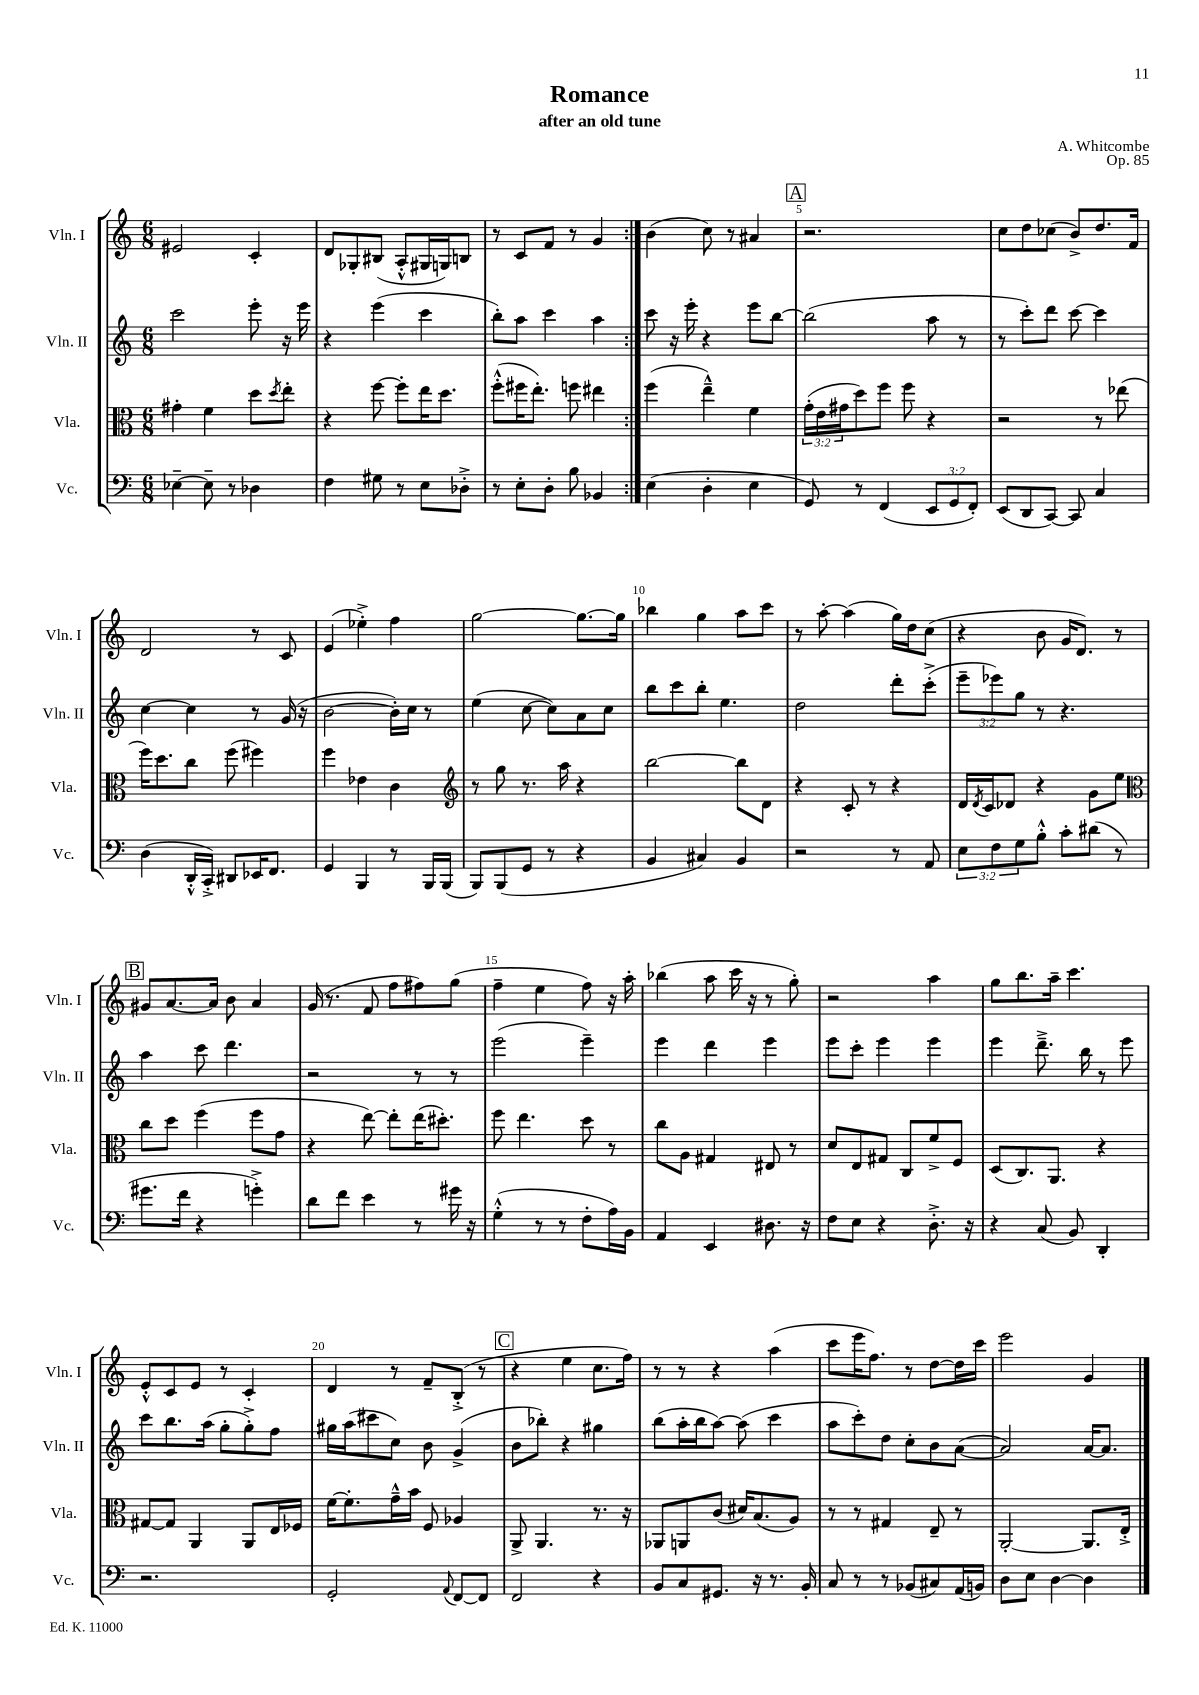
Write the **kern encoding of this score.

**kern	**kern	**kern	**kern
*staff4	*staff3	*staff2	*staff1
*clefF4	*clefC3	*clefG2	*clefG2
*k[]	*k[]	*k[]	*k[]
*M6/8	*M6/8	*M6/8	*M6/8
[4E-~\	4g#'\	2ccc\	2e#/
8E-~\]	4f\	.	.
8r	.	.	.
4D-\	8dd\L	8eee'\	4c'/
.	8qdd/	.	.
.	8ee'\J	16r	.
.	.	16eee\	.
=	=	=	=
4F\	4r	4r	8d/L
.	.	.	8G-'/
8G#\	[8ff\	(4eee\	(8B#/J
8r	8ff'\]L	.	8A'^^/L
8E\L	16ee\K	4ccc\	16G#/L
.	8.dd\J	.	16G/J)
8D-'^\J	.	.	8B/J
=	=	=	=
8r	(8ff'^^\L	8bb'\L)	8r
8E'\L	16ff#\K	8aa\J	8c/L
.	8.ee'\J)	.	.
8D'\J	.	4ccc\	8f/J
8B\	8ff\	.	8r
4BB-/	4ee#\	4aa\	4g/
=:|!	=:|!	=:|!	=:|!
(4E\	(4ff\	8ccc\	(4b\
.	.	16r	.
.	.	16eee'\	.
4D'\	4ee~^^\)	4r	8cc\)
.	.	.	8r
4E\	4f\	8eee\L	4a#/
.	.	[8bb\J	.
=	=	=	=
8GG/)	(24g'\LL	(2bb\]	2.r
.	24e\	.	.
.	24g#\J	.	.
8r	8dd\)	.	.
(4FF/	8ff\J	.	.
.	8ff\	.	.
12EE/L	4r	8aa\	.
12GG/	.	.	.
.	.	8r	.
12FF'/J)	.	.	.
=	=	=	=
(8EE/L	2r	8r	8cc\L
8DD/	.	8ccc'\L)	8dd\
[8CC/J)	.	8ddd\J	(8cc-\J
8CC/]	.	[8ccc\	8b^/L)
4C/	8r	4ccc\]	8.dd/
.	(8ee-\	.	.
.	.	.	16f/Jk
=	=	=	=
(4D\	16ff\LK)	[4cc\	2d/
.	8.dd\	.	.
16DD'^^/LL	8cc\J	4cc\]	.
16CC'^/JJ)	.	.	.
8DD#/L	(8ff\	.	.
16EE-/K	4ff#\)	8r	8r
8.FF/J	.	.	.
.	.	(16g/	8c/
.	.	16r	.
=	=	=	=
4GG/	4ff\	[2b\	(4e/
4BBB/	4e-\	.	4ee-'^\)
8r	4c\	16b'\]LL)	4ff\
.	.	16cc\JJ	.
16BBB/LL	.	8r	.
(16BBB/JJ	.	.	.
=	=	=	=
*	*clefG2	*	*
8BBB/L)	8r	(4ee\	[2gg\
(8BBB/	8gg\	.	.
8GG/J	8.r	[8cc\	.
8r	.	8cc\]L)	.
.	16aa\	.	.
4r	4r	8a\	8.gg\_L
.	.	8cc\J	.
.	.	.	16gg\]Jk
=	=	=	=
4BB/	[2bb\	8bb\L	4bb-\
.	.	8ccc\	.
4C#/)	.	8bb'\J	4gg\
.	.	4.ee\	.
4BB/	8bb\]L	.	8aa\L
.	8d\J	.	8ccc\J
=	=	=	=
2r	4r	2dd\	8r
.	.	.	[8aa'\
.	8c'/	.	(4aa\]
.	8r	.	.
8r	4r	8ddd'\L	16gg\LL)
.	.	.	16dd\J
8AA/	.	(8ccc'^\J	(8cc\J
=	=	=	=
12E\L	16d/LL	12eee~\L	4r
.	8qd/	.	.
.	16c/J	.	.
12F\	.	12eee-\)	.
.	8d-/J	.	.
12G\	.	12gg\J	.
8B'^^\J	4r	8r	8b\
8c'\L	.	4.r	16g/LK
.	.	.	8.d/J)
(8d#\J	8g\L	.	.
8r	8ee\J	.	8r
=	=	=	=
*	*clefC3	*	*
8.g#\L	8cc\L	4aa\	8g#/L
.	8dd\J	.	[8.a/
16f\Jk	.	.	.
4r	(4ff\	8ccc\	.
.	.	.	16a/]Jk
.	.	4.ddd\	8b\
4g'^\)	8ff\L	.	4a/
.	8g\J	.	.
=	=	=	=
8d\L	4r	2r	(16g/
.	.	.	8.r
8f\J	.	.	.
4e\	[8ee\)	.	8f/
.	8ee'\]L	.	8ff\L
8r	(16ee\K	8r	8ff#\)
.	8.dd#'\J)	.	.
16g#\	.	8r	(8gg\J
16r	.	.	.
=	=	=	=
(4G'^^\	8ff\	(2eee\	4ff~\
.	4.ee\	.	.
8r	.	.	4ee\
8r	.	.	.
8F'\L	8dd\	4eee~\)	8ff\)
16A\L)	8r	.	16r
16BB\JJ	.	.	16aa'\
=	=	=	=
4AA/	8cc\L	4eee\	(4bb-\
.	8A\J	.	.
4EE/	4G#/	4ddd\	8aa\
.	.	.	16ccc\
.	.	.	16r
8.D#\	8E#/	4eee\	8r
.	8r	.	8gg'\)
16r	.	.	.
=	=	=	=
8F\L	8d/L	8eee\L	2r
8E\J	8E/	8ccc'\J	.
4r	8G#/J	4eee\	.
.	8C/L	.	.
8.D'^\	8f^/	4eee\	4aa\
.	8F/J	.	.
16r	.	.	.
=	=	=	=
4r	(8D/L	4eee\	8gg\L
.	8.C/)	.	8.bb\
(8C/	.	8.ddd~^\	.
.	8.AA/J	.	16aa~\Jk
8BB/)	.	.	4.ccc\
.	.	16bb\	.
4DD'/	4r	8r	.
.	.	8eee\	.
=	=	=	=
2.r	[8G#/L	8ccc\L	8e'^^/L
.	8G#/]J	8.bb\	8c/
.	4AA/	.	8e/J
.	.	(16aa\Jk	.
.	.	8gg'\L	8r
.	8AA/L	8gg'^\)	4c'/
.	16E/L	8ff\J	.
.	16F-/JJ	.	.
=	=	=	=
2GG'/	[16f\LK	16gg#\LL	4d/
.	8.f'\]	(16aa\J	.
.	.	8ccc#\	.
.	16g~^^\L	8cc\J)	8r
.	16b\JJ	.	.
.	8F/	8b\	8f~/L
8qqAA/	.	.	.
[8FF/L	4A-/	(4g^/	(8B'^/J
8FF/]J	.	.	8r
=	=	=	=
2FF/	8AA^/	8b\L	4r
.	4.AA/	8bb-'\J)	.
.	.	4r	4ee\
4r	8.r	4gg#\	8.cc\L
.	16r	.	16ff\Jk)
=	=	=	=
8BB/L	8AA-/L	(8bb\L	8r
8C/	8AA/	16aa'\L	8r
.	.	16bb\J	.
8.GG#/J	(8c/J	[8aa\J)	4r
.	16d#/LK)	(8aa\]	.
16r	(8.B/	.	.
8.r	.	4ccc\	(4aa\
.	8A/J)	.	.
16BB'/	.	.	.
=	=	=	=
8C/	8r	8aa\L	8ccc\L
8r	8r	8ccc'\)	16eee\K
.	.	.	8.ff\J)
8r	4G#/	8dd\J	.
(8BB-/L	.	8cc'\L	8r
8C#/)	8E~/	8b\	[8dd\L
(16AA/L	8r	([8a\J	16dd\]L
16BB/JJ)	.	.	16ccc\JJ
=	=	=	=
8D\L	[2AA'/	2a/])	2eee\
8E\J	.	.	.
[4D\	.	.	.
4D\]	8.AA/]L	[16a/LK	4g/
.	.	8.a/]J	.
.	16E'^/Jk	.	.
==	==	==	==
*-	*-	*-	*-
